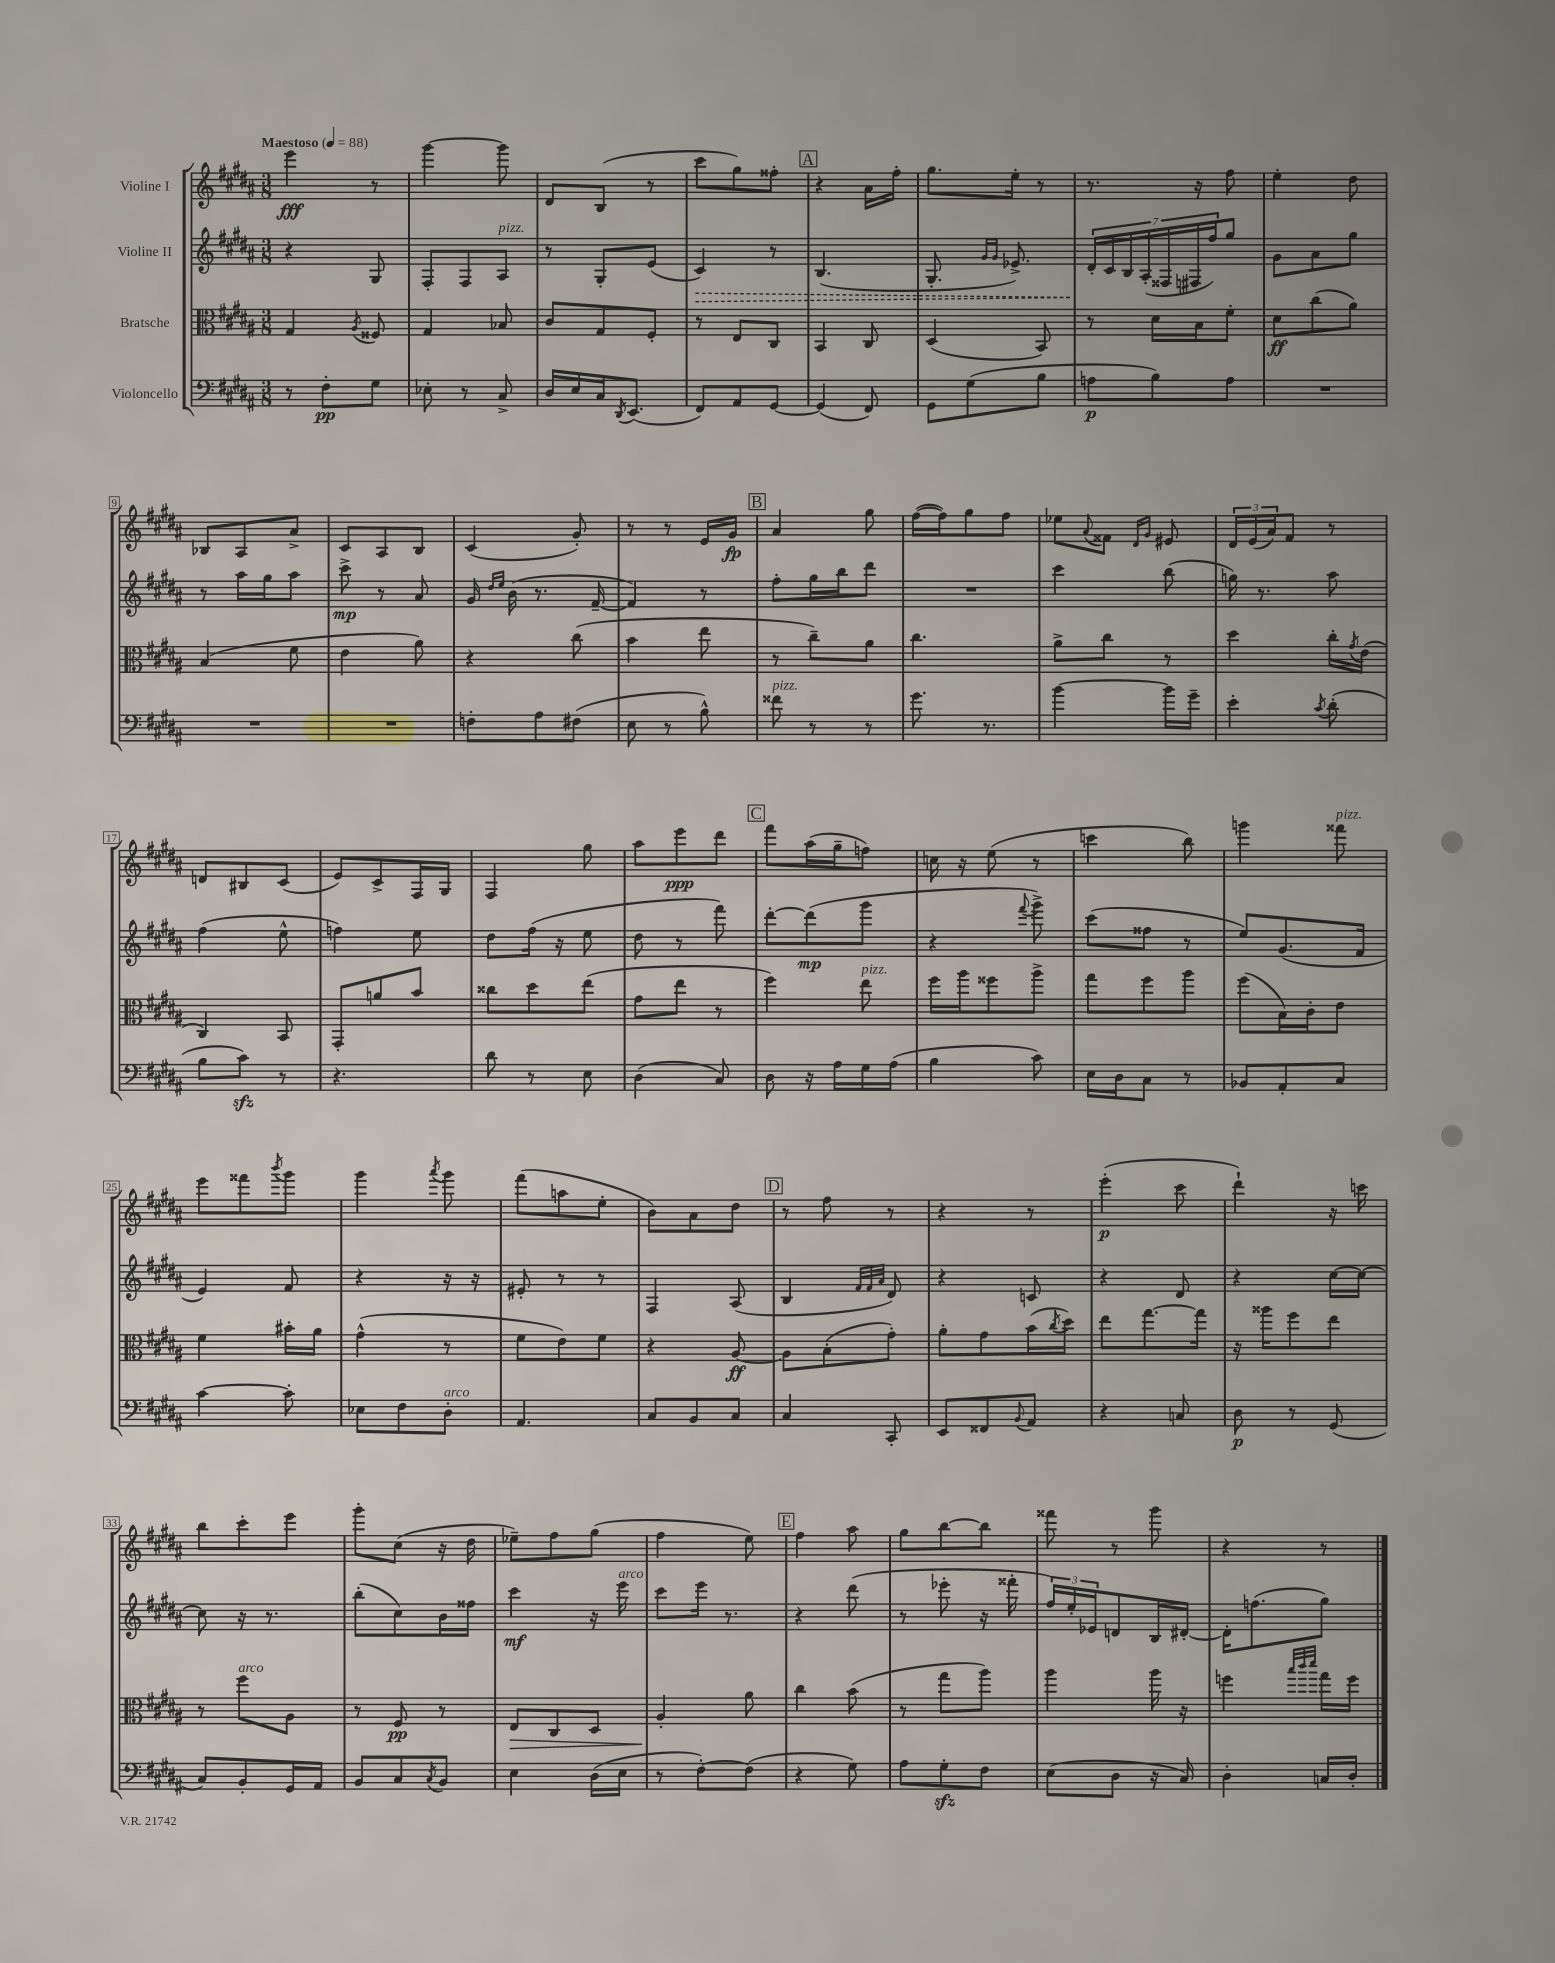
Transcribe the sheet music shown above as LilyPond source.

<<
\new StaffGroup <<
\new Staff = "s0" \with { instrumentName = "Violine I" } {
    \clef treble \key b \major \numericTimeSignature \time 3/8 \tempo "Maestoso" 4 = 88
    e'''4\fff r8 |
    gis'''4~ gis'''8 |
    dis'8 b8( r8 |
    cis'''8 gis''8) fisis''8-. |
    \mark \markup { \box "A" } r4 ais'16 fis''16-. |
    gis''8. e''16-. r8 |
    r8. r16 fis''8 |
    e''4-. dis''8 |
    bes8 ais8 ais'8-> |
    cis'8 ais8 b8 |
    cis'4( gis'8-.) |
    r8 r8 e'16 gis'16\fp |
    \mark \markup { \box "B" } ais'4 gis''8 |
    fis''16~( fis''16) gis''8 fis''8 |
    ees''8 \appoggiatura { ais'8 } fisis'8 \grace { dis'16 gis'16 } eis'8 |
    \tuplet 3/2 { dis'16 e'16( ais'16) } fis'8 r8 |
    d'8 bis8 cis'8( |
    e'8) cis'8-> fis16 gis16 |
    fis4 gis''8 |
    ais''8 e'''8\ppp dis'''8 |
    \mark \markup { \box "C" } fis'''8 ais''16( gis''16-- f''8) |
    c''16 r16 e''8( r8 |
    c'''4 b''8) |
    g'''4 fisis'''8^\markup { \italic "pizz." } |
    e'''8 fisis'''8 \acciaccatura { b'''8 } gis'''8 |
    gis'''4 \acciaccatura { ais'''8 } gis'''8 |
    fis'''8( a''8 e''8-. |
    b'8) ais'8 dis''8 |
    \mark \markup { \box "D" } r8 fis''8 r8 |
    r4 r8 |
    e'''4-.\p( cis'''8 |
    dis'''4-!) r16 c'''16 |
    b''8 cis'''8-. e'''8 |
    gis'''8-. cis''8( r16 dis''16 |
    ees''8--) fis''8 gis''8( |
    fis''4 e''8) |
    \mark \markup { \box "E" } fis''4 ais''8 |
    gis''8 b''8~ b''8 |
    fisis'''8 r8 gis'''8 |
    r4 r8 \bar "|." |
}
\new Staff = "s1" \with { instrumentName = "Violine II" } {
    \clef treble \key b \major \numericTimeSignature \time 3/8
    r4 gis8 |
    fis8-. fis8 ais8^\markup { \italic "pizz." } |
    r8 gis8-. e'8( |
    \once \override Hairpin.style = #'dashed-line cis'4\>) r8 |
    \mark \markup { \box "A" } b4.( |
    gis8.-. \grace { gis'16 gis'16 } ees'8.->) |
    \tuplet 7/4 { dis'16-.\! cis'16 b16 ais16-.( fisis16 fis16 fis''16) } gis''8 |
    gis'8 ais'8 gis''8 |
    r8 ais''16 gis''16 ais''8 |
    cis'''8->\mp r8 ais'8 |
    gis'16 \grace { dis''16 e''16 } b'16( r8. fis'16~-- |
    fis'4) r8 |
    \mark \markup { \box "B" } fis''8-. gis''16 b''16 dis'''8 |
    R4. |
    cis'''4 b''8( |
    g''16) r8. ais''8 |
    fis''4( e''8-^ |
    f''4) e''8 |
    dis''8 fis''16( r16 e''8 |
    dis''8 r8 fis'''8) |
    \mark \markup { \box "C" } dis'''8~-. dis'''8\mp( gis'''8 |
    r4 \appoggiatura { fis'''8 } gis'''8->) |
    cis'''8( fisis''8 r8 |
    e''8) gis'8.( fis'16 |
    e'4) fis'8 |
    r4 r16 r16 |
    eis'8-. r8 r8 |
    fis4 ais8( |
    \mark \markup { \box "D" } b4 \grace { fis'32 fis'32 ais'32 } dis'8) |
    r4 c'8 |
    r4 dis'8 |
    r4 cis''16~ cis''16~ |
    cis''8 r16 r8. |
    b''8-.( cis''8) b'16 fisis''16 |
    cis'''4\mf r16 e'''16^\markup { \italic "arco" } |
    cis'''8 e'''16 r8. |
    \mark \markup { \box "E" } r4 dis'''8( |
    r8 ees'''8-. r16 fisis'''16-. |
    \tuplet 3/2 { fis''16) e''16-. ees'16 } d'8 b16 dis'16~-. |
    dis'16-. f''8.( gis''8) \bar "|." |
}
\new Staff = "s2" \with { instrumentName = "Bratsche" } {
    \clef alto \key b \major \numericTimeSignature \time 3/8
    gis4 \acciaccatura { ais8 } fisis8 |
    gis4 bes8 |
    cis'8 gis8 fis8-. |
    r8 e8 cis8 |
    \mark \markup { \box "A" } b,4 cis8 |
    dis4( b,8) |
    r8 dis'16 b16 fis'8-. |
    dis'8\ff cis''8( ais'8) |
    b4( fis'8 |
    e'4 ais'8) |
    r4 cis''8( |
    b'4 e''8 |
    \mark \markup { \box "B" } r8 cis''8--) ais'8 |
    cis''4. |
    ais'8-> cis''8 r8 |
    dis''4 cis''16-. \acciaccatura { gis'8 } e'16( |
    cis4) b,8 |
    gis,8-. a'8 b'8 |
    cisis''8 dis''8 e''8( |
    gis'8 e''8 r8 |
    \mark \markup { \box "C" } fis''4) e''8^\markup { \italic "pizz." } |
    fis''16 ais''16 fisis''8 ais''8-> |
    gis''8 fis''8 ais''8 |
    fis''8( b16) cis'16-. e'8 |
    fis'4 bis'16-. ais'16 |
    gis'4-^( r8 |
    fis'8 e'8) fis'8 |
    r4 ais8~\ff |
    \mark \markup { \box "D" } ais8 b8-.( gis'8-.) |
    ais'8-. gis'8 b'16( \acciaccatura { cis''8 } dis''16) |
    e''8 gis''8.~ gis''16 |
    r16 aisis''16 fis''8 e''8 |
    r8 fis''8^\markup { \italic "arco" } ais8 |
    r8 fis8\pp r8 |
    e8\> cis8 dis8 |
    ais4-.\! ais'8 |
    \mark \markup { \box "E" } cis''4 b'8( |
    r8 gis''8 ais''8) |
    ais''4 ais''16 r16 |
    f''4 \grace { b''32 cis'''32 dis'''32 } gis''16 f''16 \bar "|." |
}
\new Staff = "s3" \with { instrumentName = "Violoncello" } {
    \clef bass \key b \major \numericTimeSignature \time 3/8
    r8 fis8-.\pp gis8 |
    ees8-. r8 cis8-> |
    dis16 e16 cis16 \acciaccatura { dis,8 } e,8.( |
    fis,8) ais,8 gis,8~ |
    \mark \markup { \box "A" } gis,4( fis,8) |
    gis,8 gis8( b8 |
    a8\p b8) a8 |
    R4. |
    R4. |
    R4. |
    f8-. ais8 fis8( |
    e8 r8 b8-^) |
    \mark \markup { \box "B" } fisis'8^\markup { \italic "pizz." } r8 r8 |
    gis'8. r8. |
    b'4~ b'16 gis'16-- |
    e'4-. \acciaccatura { cis'8 } dis'8-.( |
    b8 cis'8\sfz) r8 |
    r4. |
    dis'8 r8 e8 |
    dis4( cis8) |
    \mark \markup { \box "C" } dis8 r16 ais16 gis16 ais16( |
    b4 cis'8) |
    e16 dis16 cis8 r8 |
    bes,8 ais,8-. cis8 |
    cis'4~ cis'8-. |
    ees8 fis8 dis8-.^\markup { \italic "arco" } |
    ais,4. |
    cis8 b,8 cis8 |
    \mark \markup { \box "D" } cis4 cis,8-. |
    e,8 fisis,8 \appoggiatura { b,8 } ais,8 |
    r4 c8 |
    dis8\p r8 gis,8( |
    cis8) b,8-. gis,16 ais,16 |
    b,8 cis8 \acciaccatura { cis8 } b,8 |
    e4 dis16( e16 |
    r8 fis8~-.) fis8( |
    \mark \markup { \box "E" } r4 gis8) |
    ais8 gis8-.\sfz fis8 |
    e8( dis8 r16 cis16) |
    dis4-. c16 dis16-. \bar "|." |
}
>>
>>
\layout { \context { \Score \override BarNumber.stencil = #(make-stencil-boxer 0.1 0.3 ly:text-interface::print) } }
